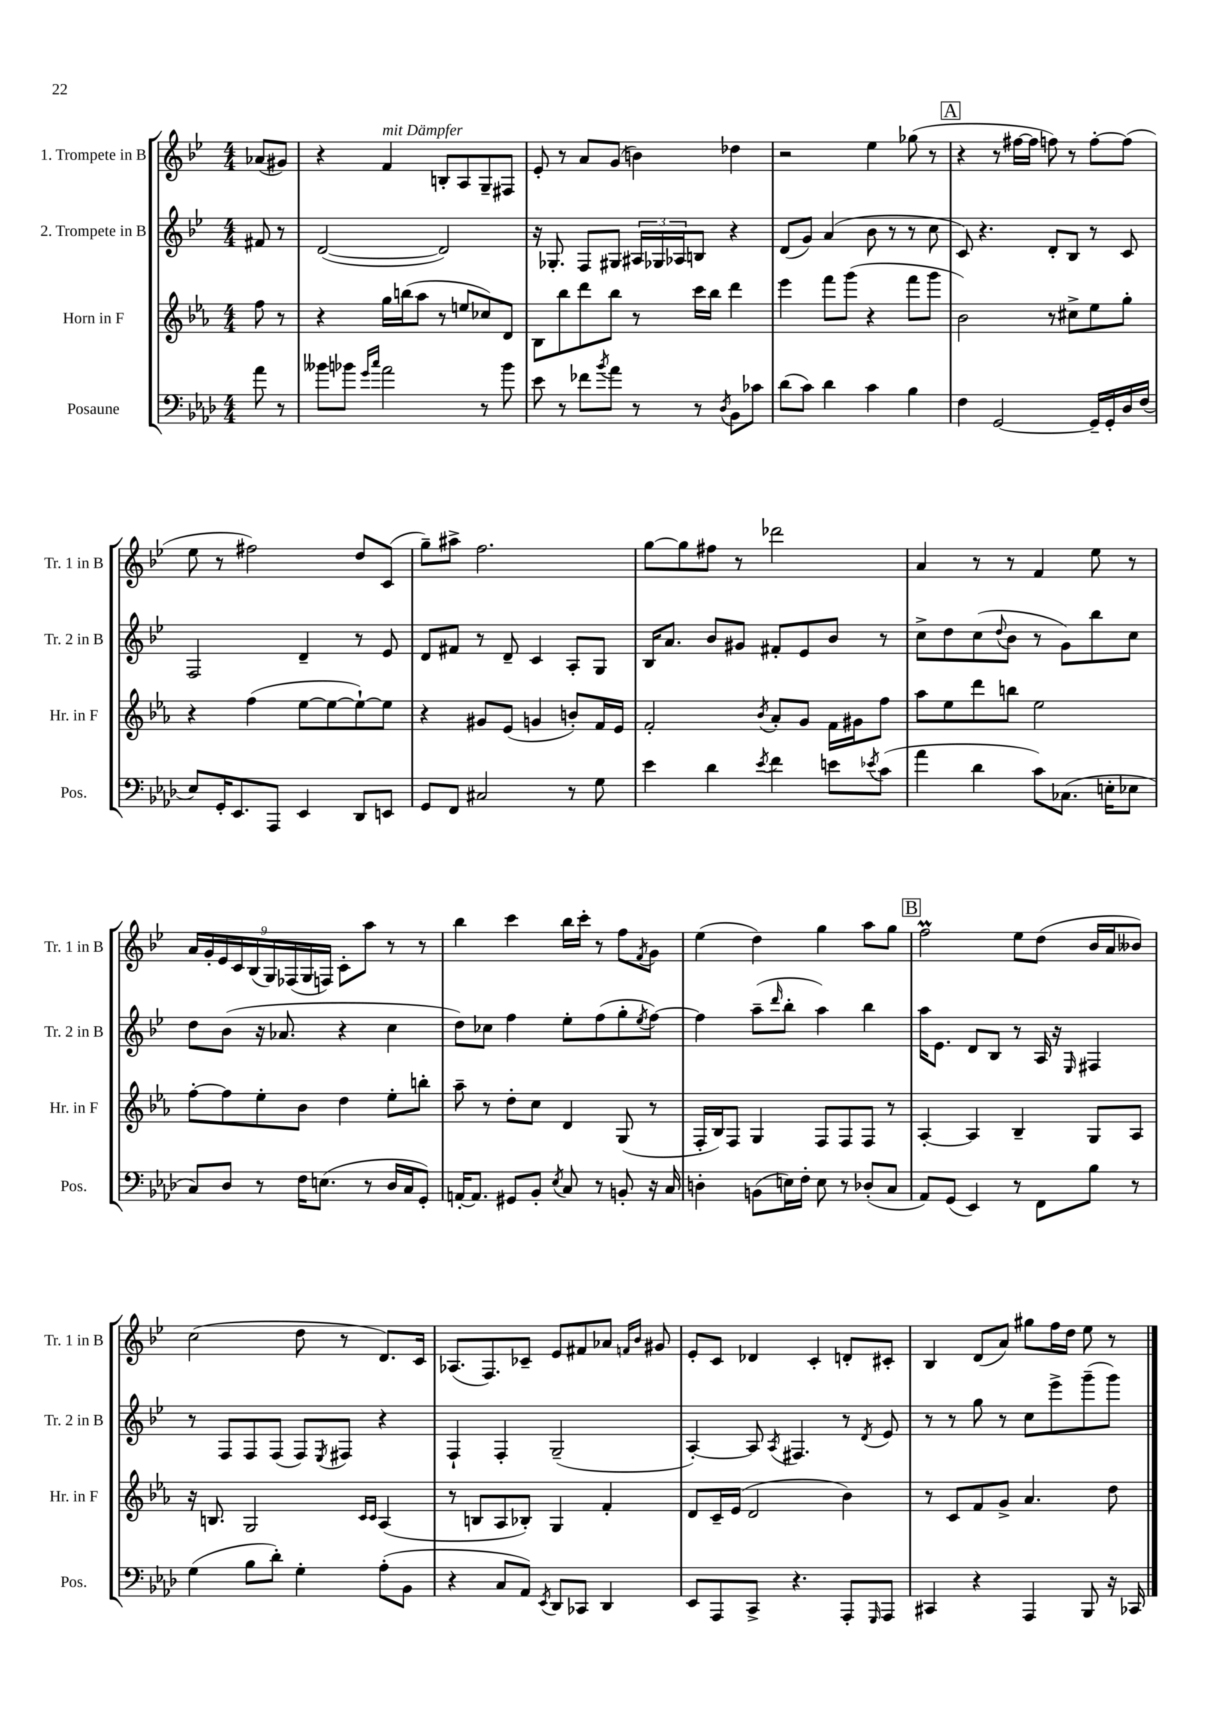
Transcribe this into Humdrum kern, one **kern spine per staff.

**kern	**kern	**kern	**kern
*staff4	*staff3	*staff2	*staff1
*clefF4	*clefG2	*clefG2	*clefG2
*k[b-e-a-d-]	*k[b-e-a-]	*k[b-e-]	*k[b-e-]
*M4/4	*M4/4	*M4/4	*M4/4
8a-	8ff	8f#	(8a-
8r	8r	8r	8g#)
=	=	=	=
8b--	4r	([2d	4r
8b-	.	.	.
16qqg	.	.	.
16qqcc	.	.	.
2a-	16gg	.	4f
.	(16bb	.	.
.	8aa-	.	.
.	8r	2d])	8B'
.	8ee	.	8A
8r	8cc-)	.	8G~
8b-	8d	.	8F#
=	=	=	=
8e-	8B-	16r	8e-'
.	.	8.G-'	.
8r	8bb-	.	8r
8f-	8ddd	8F	8a
8qb-	.	.	.
8a-	8bb-	8G#	(8g
8r	8r	24A#	4b)
.	.	24G-	.
.	.	24A-	.
8r	16ccc	8B	.
.	16bb-	.	.
8qD-	.	.	.
8BB-	4ddd	4r	4dd-
8c-	.	.	.
=	=	=	=
(8d-	4eee-	(8d	2r
8c)	.	8g)	.
4d-	8fff	(4a	.
.	(8ggg	.	.
4c	4r	8b-	4ee-
.	.	8r	.
4B-	8fff	8r	(8gg-
.	8ggg	8cc	8r
=	=	=	=
4F	2b-)	8c)	4r
.	.	4.r	.
[2GG	.	.	8r
.	.	.	[16ff#
.	.	.	16ff#]
.	8r	8d'	8ff)
.	8cc#^	8B-	8r
16GG~]	8ee-	8r	[8ff'
16GG'	.	.	.
16D-	8gg'	8c	(8ff]
(16F	.	.	.
=	=	=	=
8E-)	4r	2F	8ee-
16GG'	.	.	8r
8.EE-	.	.	.
.	(4ff	.	2ff#)
8AAA-	.	.	.
4EE-	[8ee-	4d~	.
.	8ee-_	.	.
8DD-	8ee-`_)	8r	8dd
8EE	8ee-]	8e-	(8c
=	=	=	=
8GG	4r	8d	8gg~)
8FF	.	8f#	8aa#^
2C#	8g#	8r	2.ff
.	(8e-	8d~	.
.	4g	4c	.
8r	8b')	8A'	.
8G	16f	8G	.
.	16e-	.	.
=	=	=	=
4e-	2f'	16B-	[8gg
.	.	8.a	.
.	.	.	8gg]
4d-	.	8b-	8ff#
.	.	8g#	8r
8qe-	8qb-	.	.
4f	8a-'	8f#'	2ddd-
.	8g	8e-	.
8e	16f	8b-	.
.	16g#	.	.
8qe-	.	.	.
(8c	8ff	8r	.
=	=	=	=
4a-	8aa-	8cc^	4a
.	8ee-	8dd	.
4d-	8ddd	(8cc	8r
.	.	8qqdd	.
.	8bb	8b-	8r
8c)	2ee-	8r	4f
(8.C-	.	8g)	.
.	.	8bb-	8ee-
16E'	.	.	.
8E-	.	8cc	8r
=	=	=	=
8C)	[8ff'	8dd	18a
.	.	.	18g'
.	.	.	18e-
8D-	8ff]	(8b-	.
.	.	.	18c
.	.	.	(18B-
8r	8ee-'	16r	.
.	.	.	18G)
.	.	8.a-	.
.	.	.	(18F-
16F	8b-	.	.
.	.	.	18G
(8.E	.	.	.
.	.	.	18F)
.	4dd	4r	8c'
8r	.	.	8aa
16D-	8ee-'	4cc	8r
16C	.	.	.
8GG')	8bb'	.	8r
=	=	=	=
[16AA'	8aa-~	8dd)	4bb-
8.AA]	.	.	.
.	8r	8cc-	.
8GG#	8dd'	4ff	4ccc
8BB-'	8cc	.	.
8qE-	.	.	.
8C	4d	8ee-'	16bb-
.	.	.	16ccc'
8r	.	(8ff	8r
8BB'	(8G	8gg'	8ff
.	.	8qee-	8qf
16r	8r	[8ff)	8g
16C	.	.	.
=	=	=	=
4D'	16F'	4ff]	(4ee-
.	16B-)	.	.
.	8F	.	.
(8BB	4G	(8aa~	4dd)
.	.	16qqddd	.
16E)	.	8bb-'	.
16F'	.	.	.
8E	8F	4aa)	4gg
8r	8F	.	.
(8D-'	8F	4bb-	8aa
8C	8r	.	8gg
=	=	=	=
8AA-)	[4A-'	16aa	2ff
.	.	8.e-	.
(8GG	.	.	.
4EE-)	4A-]	8d	.
.	.	8B-	.
8r	4B-~	8r	8ee-
8FF	.	16A	(8dd
.	.	16r	.
.	.	16qqE-	.
8B-	8G	4F#	16b-
.	.	.	16a
8r	8A-	.	8b--)
=	=	=	=
(4G	16r	8r	(2cc
.	8.B	.	.
.	.	8F	.
8B-	2G	8F	.
8d-')	.	(8F	.
4G'	.	8F)	8dd
.	.	8qE-	.
.	.	8F#	8r
.	16qqc	.	.
.	16qqc	.	.
(8A-'	(4A-	4r	8.d)
8BB-	.	.	.
.	.	.	16c
=	=	=	=
4r	8r	4F`	(8.A-
.	8B	.	.
.	.	.	8.F)
8C	8A-	4F'	.
8AA-)	8B-')	.	8c-~
8qEE-	.	.	.
8DD-	4G	(2G~	8e-
8CC-	.	.	8f#
4DD-	4f'	.	8a-
.	.	.	16qqf
.	.	.	16qqb-
.	.	.	8g#
=	=	=	=
8EE-	8d	[4A')	8e-'
8AAA-	16c~	.	8c
.	(16e-	.	.
8CC^	2d	8A]	4d-
.	.	8qA	.
4.r	.	4.F#	.
.	.	.	4c'
8AAA-'	4b-)	8r	8d'
16qqGGG	.	8qd	.
8AAA-	.	8e-	8c#'
=	=	=	=
4CC#	8r	8r	4B-
.	8c	8r	.
4r	8f	8gg	(8d
.	8g^	8r	8a)
4AAA-	4.a-	8cc	8gg#
.	.	8eee-^	16ff
.	.	.	16dd
8BBB-	.	(8ggg~	8ee-
16r	8dd	8ggg)	8r
16CC-	.	.	.
==	==	==	==
*-	*-	*-	*-
